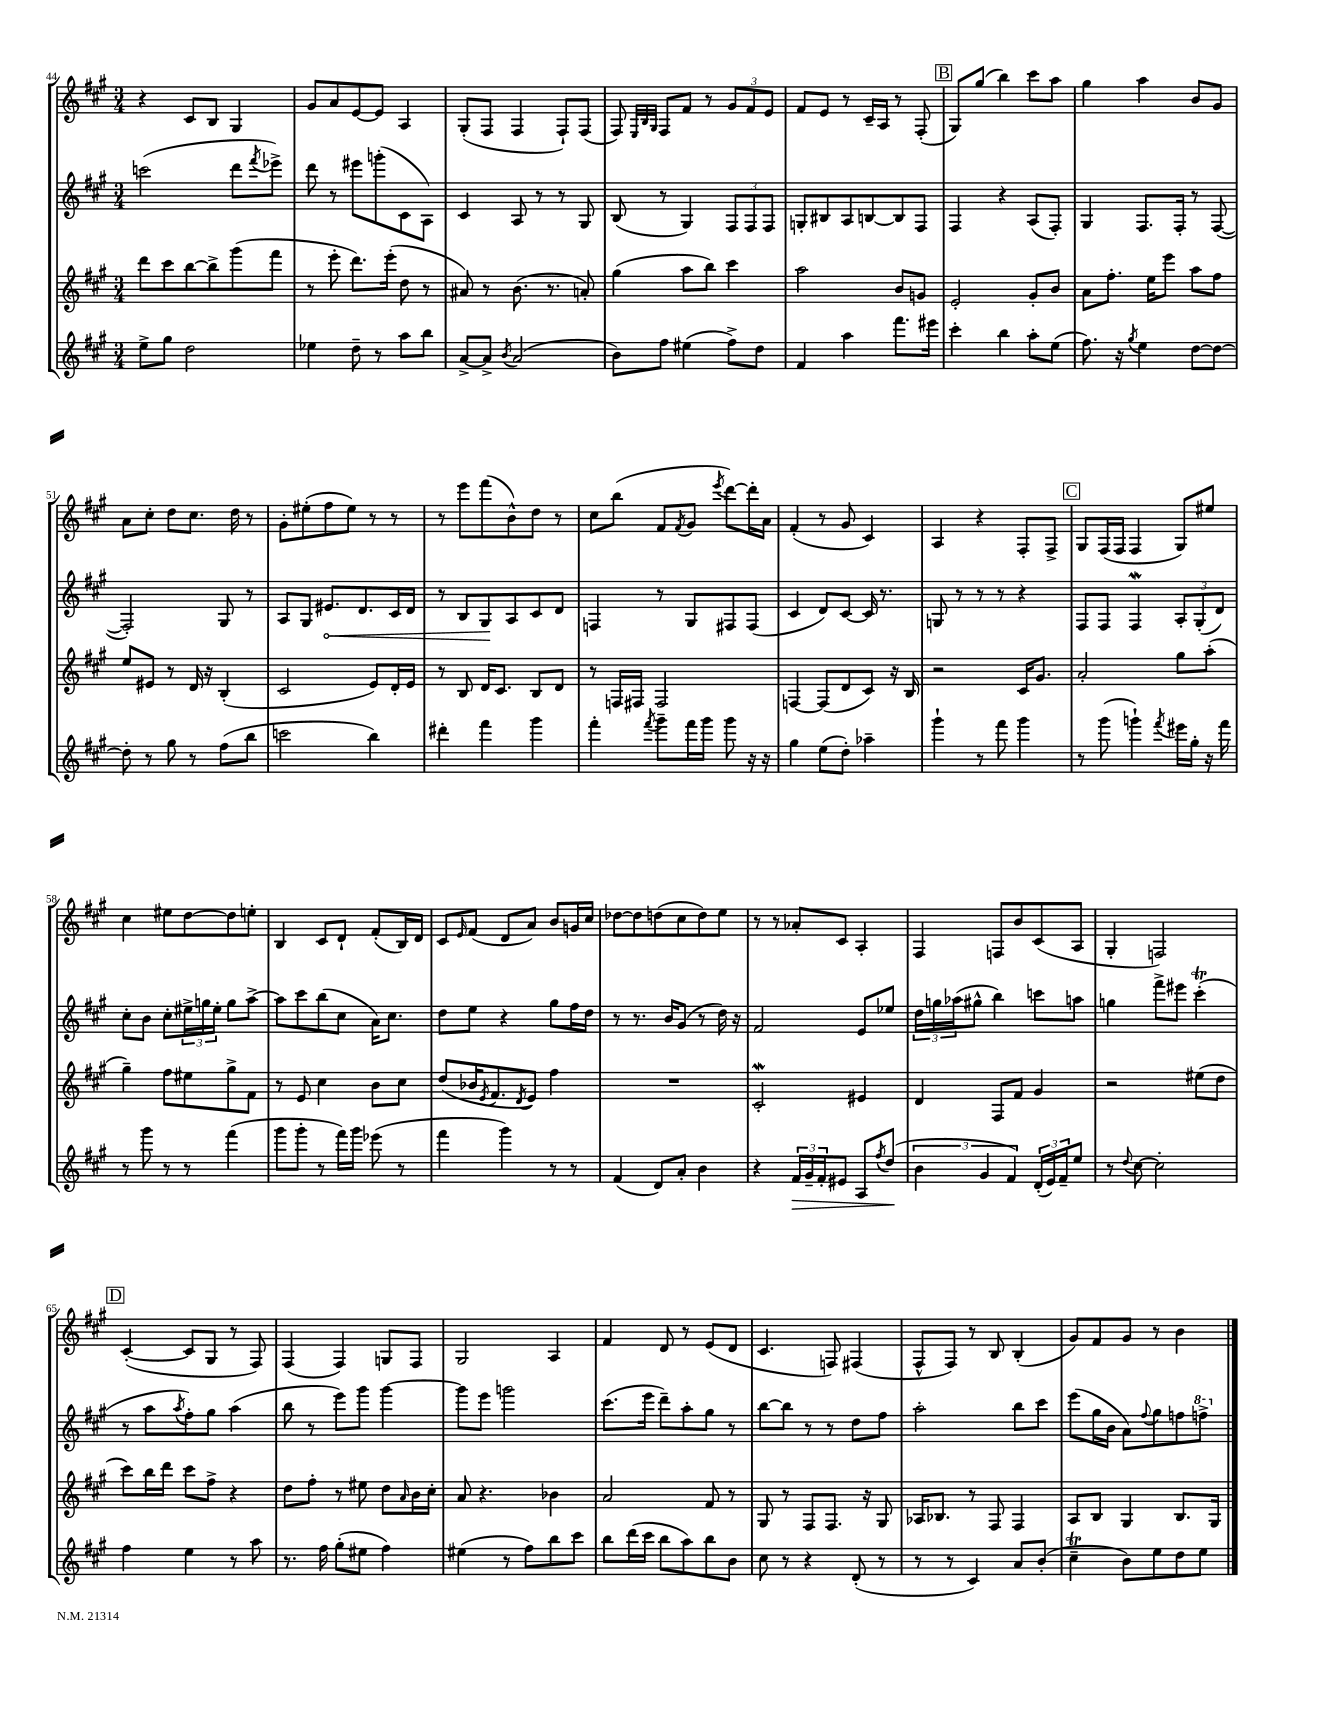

**kern	**kern	**kern	**kern
*staff4	*staff3	*staff2	*staff1
*clefG2	*clefG2	*clefG2	*clefG2
*k[f#c#g#]	*k[f#c#g#]	*k[f#c#g#]	*k[f#c#g#]
*M3/4	*M3/4	*M3/4	*M3/4
8ee^\L	8ddd\L	(2ccc\	4r
8gg#\J	8ccc#\	.	.
2dd\	[8bb\	.	8c#/L
.	8bb^\]	.	8B/J
.	(8ggg#\	8ddd\L	4G#/
.	.	8qfff#/	.
.	8fff#\J	8eee-^\J)	.
=	=	=	=
4ee-\	8r	8ddd\	8g#/L
.	8eee'\	8r	8a/
8dd~\	8.ddd\L)	8eee#\L	[8e/
8r	.	(8ggg'\	8e/]J
.	(16eee'\Jk	.	.
8aa\L	8dd\	8c#\	4A/
8bb\J	8r	8A\J)	.
=	=	=	=
[8a^/L	8a#/)	4c#/	(8G#'/L
8a^/]J	8r	.	8F#/J
8qb/	.	.	.
(2a/	(8.b\	8A/	4F#/
.	.	8r	.
.	8.r	.	.
.	.	8r	8F#`/L)
.	8a'/)	8G#/	(8F#/J
=	=	=	=
8b\L)	(4gg#\	(8B/	8F#/)
.	.	.	32qqE/LLL
.	.	.	32qqB/
.	.	.	32qqG#/JJJ
8ff#\J	.	8r	8F#/L
(4ee#\	8aa\L	4G#/)	8f#/J
.	8bb\J)	.	8r
8ff#^\L)	4ccc#\	12F#/L	12g#/L
.	.	12F#/	12f#/
8dd\J	.	.	.
.	.	12F#/J	12e/J
=	=	=	=
4f#/	2aa\	8G'/L	8f#/L
.	.	8B#/	8e/J
4aa\	.	8A/	8r
.	.	[8B/	16c#~/LL
.	.	.	16A/JJ
8.fff#\L	8b/L	8B/]	8r
.	8g/J	8F#/J	(8F#'/
16eee#\Jk	.	.	.
=	=	=	=
4ccc#'\	2e'/	4F#/	8G#/L)
.	.	.	(8gg#/J
4bb\	.	4r	4bb\)
8aa'\L	8g#'/L	(8A/L	8ccc#\L
(8ee\J	8b/J	8F#'/J)	8aa\J
=	=	=	=
8.ff#\)	8a\L	4G#/	4gg#\
.	8.ff#'\J	.	.
16r	.	.	.
8qgg#/	.	.	.
4ee\	.	8.F#/L	4aa\
.	16ee\LK	.	.
.	8eee\J	.	.
.	.	16F#'/Jk	.
[8dd\L	8aa\L	8r	8b/L
8dd\_J	8ff#\J	([8F#/	8g#/J
=	=	=	=
8dd'\]	8ee/L	2F#'/])	8a\L
8r	8e#/J	.	8cc#'\J
8gg#\	8r	.	8dd\L
8r	16d/	.	8.cc#\J
.	16r	.	.
(8ff#\L	(4B'/	8G#/	.
.	.	.	16dd\
8bb\J	.	8r	8r
=	=	=	=
2ccc\	2c#/	8A/L	8g#'\L
.	.	8G#/J	(8ee#'\
.	.	8.e#/L	8ff#\
.	.	.	8ee#\J)
.	.	8.d/	.
4bb\)	8e/L)	.	8r
.	16d'/L	16c#/L	8r
.	16e/JJ	16d/JJ	.
=	=	=	=
4ddd#'\	8r	8r	8r
.	8B/	8B/L	8eee\L
4fff#\	16d/LK	8G#/	(8fff#\
.	8.c#/J	.	.
.	.	8A/	8b^^\)
4ggg#\	8B/L	8c#/	8dd\J
.	8d/J	8d/J	8r
=	=	=	=
4fff#'\	8r	4F/	8cc#\L
.	16F/LL	.	(8bb\J
.	16F#/JJ	.	.
8qfff#/	.	.	.
8ggg#~\L	2F#/	8r	8f#/L
.	.	.	8qf#/
16fff#\L	.	8G#/L	8g#/J
16ggg#\JJ	.	.	.
.	.	.	8qeee/
8ggg#\	.	8F#/	[8ddd\L)
16r	.	(8F#/J	16ddd'\]L
16r	.	.	16a\JJ
=	=	=	=
4gg#\	[4F/	4c#/	(4f#'/
(8ee\L	(8F/]L	8d/L)	8r
8dd'\J)	8d/	[8c#/J	8g#/
4aa-~\	8c#/J)	16c#/]	4c#/)
.	.	8.r	.
.	16r	.	.
.	16B/	.	.
=	=	=	=
4ggg#`\	2r	8G/	4A/
.	.	8r	.
8r	.	8r	4r
8fff#\	.	8r	.
4ggg#\	16c#/LK	4r	8F#'/L
.	8.g#/J	.	.
.	.	.	8F#^/J
=	=	=	=
8r	2a'/	8F#/L	8G#/L
(8ggg#\	.	8F#/J	(16F#/L
.	.	.	16F#/JJ
4ggg`\)	.	4F#/	4F#/
8qfff#/	.	.	.
16eee#\LL	8gg#\L	12A'/L	8G#/L)
16gg#'\JJ	.	.	.
.	.	(12G#'/	.
16r	(8aa'\J	.	8ee#/J
.	.	12d/J)	.
16fff#\	.	.	.
=	=	=	=
8r	4gg#~\)	8cc#'\L	4cc#\
8ggg#\	.	8b\J	.
8r	8ff#\L	8cc#'\L	8ee#\L
8r	8ee#\	24ee#^\L	[8dd\
.	.	24gg\	.
.	.	24ee#'\JJ	.
(4fff#\	8gg#^\	8gg\L	8dd\]
.	8f#\J	[8aa^\J	8ee'\J
=	=	=	=
8ggg#\L	8r	8aa\]L	4B/
8ggg#'\J	8e/	8ccc#\	.
8r	4cc#\	(8bb\	8c#/L
16fff#\LL)	.	8cc#\J	8d`/J
16ggg#\JJ	.	.	.
(8eee-\	8b\L	16a\LK)	(8f#'/L
.	.	8.cc#\J	.
8r	8cc#\J	.	16B/L)
.	.	.	16d/JJ
=	=	=	=
4fff#\	(8dd/L	8dd\L	8c#/L
.	.	.	16qqe/
.	16b-/K	8ee\J	(8f#/J
.	8qe/	.	.
.	8.f#/	.	.
4ggg#\)	.	4r	8d/L
.	8qd/	.	.
.	8e/J)	.	8a/J)
8r	4ff#\	8gg#\L	8b/L
8r	.	16ff#\L	16g/L
.	.	16dd\JJ	16cc#/JJ
=	=	=	=
(4f#/	2.r	8r	[8dd-\L
.	.	8.r	8dd-\]
8d/L)	.	.	(8dd\
.	.	16b/LK	.
8a'/J	.	(8g#/J	8cc#\
4b\	.	8r	8dd\)
.	.	16dd\)	8ee\J
.	.	16r	.
=	=	=	=
4r	2c#'/	2f#/	8r
.	.	.	8r
24f#/LL	.	.	8a-'/L
24g#~/	.	.	.
24f#'/J	.	.	.
8e#/J	.	.	8c#/J
8A/L	4e#/	8e/L	4A'/
8qff#/	.	.	.
(8dd/J	.	8ee-/J	.
=	=	=	=
6b\	4d/	24dd\LL	4F#/
.	.	24gg\	.
.	.	(24aa-\J	.
.	.	8gg#^^\J	.
6g#/	.	.	.
.	8F#/L	4bb\)	8F/L
6f#/)	.	.	.
.	8f#/J	.	8b/
(24d'/LL	4g#/	8ccc\L	(8c#/
24e/)	.	.	.
24f#~/J	.	.	.
8ee/J	.	8aa\J	8A/J
=	=	=	=
8r	2r	4gg\	4G#'/
8qqdd/	.	.	.
[8cc#\	.	.	.
2cc#'\]	.	8fff#^\L	2F/)
.	.	8eee#\J	.
.	(8ee#\L	(4ccc#'\	.
.	8dd\J	.	.
=	=	=	=
4ff#\	8ccc#\L)	8r	([4c#'/
.	16bb\L	8aa\L	.
.	16ddd\JJ	.	.
.	.	8qaa/	.
4ee\	8ccc#\L	8ff#'\)	8c#/]L
.	8ff#^\J	8gg#\J	8G#/J
8r	4r	(4aa\	8r
8aa\	.	.	8F#/)
=	=	=	=
8.r	8dd\L	8bb\	(4F#/
.	8ff#'\J	8r	.
16ff#\	.	.	.
(8gg#'\L	8r	8eee\L)	4F#/)
8ee#\J	8ee#\	8ggg#\J	.
4ff#\)	8dd\L	[4ggg#\	8G/L
.	16qqa/	.	.
.	16b\L	.	8F#/J
.	16cc#'\JJ	.	.
=	=	=	=
(4ee#\	8a/	8ggg#\]L	2G#/
.	4.r	8eee\J	.
8r	.	2ggg\	.
8ff#\L)	.	.	.
8bb\	4b-\	.	4A/
8ccc#\J	.	.	.
=	=	=	=
8bb\L	2a/	(8.ccc#\L	4f#/
(16ddd\L	.	.	.
16ccc#\JJ	.	16eee\Jk	.
8bb\L	.	8ddd~\L)	8d/
8aa\)	.	8aa'\	8r
8bb\	8f#/	8gg#\J	(8e/L
8b\J	8r	8r	8d/J
=	=	=	=
8cc#\	8G#/	[8bb\L	4.c#/
8r	8r	8bb\]J	.
4r	8F#/L	8r	.
.	8.F#/J	8r	8F/)
(8d'/	.	8dd\L	(4F#/
.	16r	.	.
8r	8G#/	8ff#\J	.
=	=	=	=
8r	16A-/LK	2aa'\	8F#^^/L
.	8.B-/J	.	.
8r	.	.	8F#/J)
4c#/)	8r	.	8r
.	8F#/	.	8B/
8a/L	4F#/	8bb\L	(4B'/
(8b'/J	.	8ccc#\J	.
=	=	=	=
4cc#~\	8A/L	(8eee\L	8g#/L)
.	8B/J	16gg#\L	8f#/
.	.	16b\JJ	.
8b\L)	4G#/	8a\L)	8g#/J
.	.	8qqff#/	.
8ee\	.	8gg#\	8r
8dd\	8.B/L	8ff\	4b\
8ee\J	.	8fff^\J	.
.	16G#/Jk	.	.
==	==	==	==
*-	*-	*-	*-
